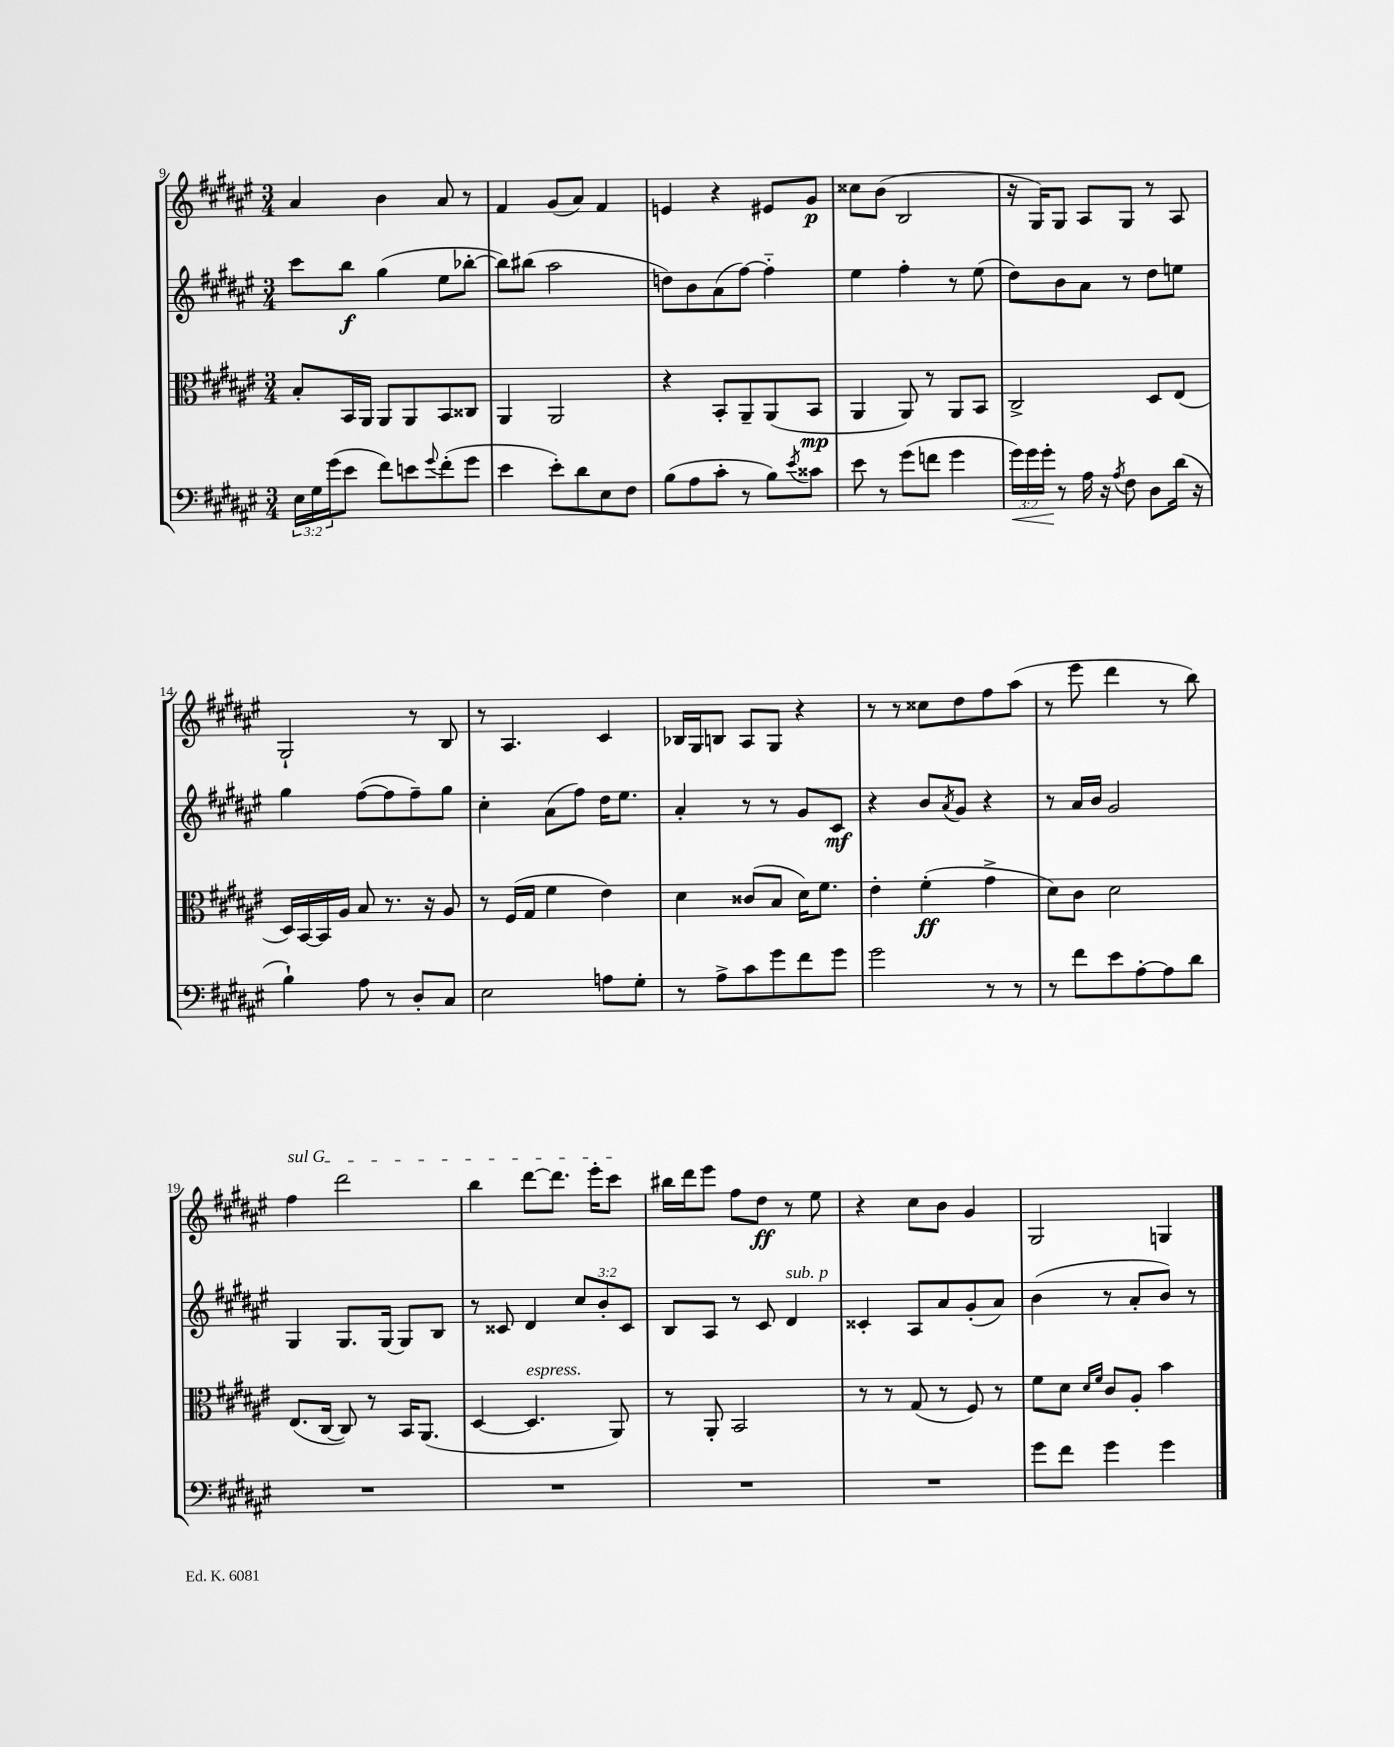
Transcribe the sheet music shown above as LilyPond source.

<<
\new StaffGroup <<
\new Staff = "s0" {
    \clef treble \key fis \major \numericTimeSignature \time 3/4
    ais'4 b'4 ais'8 r8 |
    fis'4 gis'8( ais'8) fis'4 |
    e'4 r4 eis'8 gis'8\p |
    cisis''8 b'8( b2 |
    r16 gis16) gis8 ais8 gis8 r8 ais8 |
    gis2-! r8 b8 |
    r8 ais4. cis'4 |
    bes16 gis16 b8 ais8 gis8 r4 |
    r8 r8 cisis''8 dis''8 fis''8 ais''8( |
    r8 eis'''8 dis'''4 r8 b''8) |
    \once \override TextSpanner.bound-details.left.text = \markup { \italic "sul G" } fis''4\startTextSpan dis'''2 |
    b''4 dis'''8~ dis'''8. eis'''16-. cis'''8\stopTextSpan |
    bis''16 dis'''16 eis'''8 fis''8 dis''8\ff r8 eis''8 |
    r4 cis''8 b'8 gis'4 |
    gis2 g4 \bar "|." |
}
\new Staff = "s1" {
    \clef treble \key fis \major \numericTimeSignature \time 3/4 \override Staff.TupletNumber.text = #tuplet-number::calc-fraction-text
    cis'''8 b''8\f gis''4( eis''8 bes''8~-. |
    bes''8) bis''8( ais''2 |
    d''8) b'8 ais'8( fis''8~) fis''4-_ |
    eis''4 fis''4-. r8 eis''8( |
    dis''8) b'8 ais'8 r8 dis''8 e''8 |
    gis''4 fis''8~( fis''8 fis''8--) gis''8 |
    cis''4-. ais'8( fis''8) dis''16 eis''8. |
    ais'4-. r8 r8 gis'8 cis'8\mf |
    r4 b'8 \acciaccatura { ais'8 } gis'8 r4 |
    r8 ais'16 b'16 gis'2 |
    gis4 gis8. gis16~ gis8 b8 |
    r8 cisis'8 dis'4 \tuplet 3/2 { cis''8 b'8-. cisis'8 } |
    b8 ais8 r8 cis'8 dis'4^\markup { \italic "sub. p" } |
    cisis'4-. ais8 ais'8 gis'8-.( ais'8) |
    b'4( r8 ais'8-. b'8) r8 \bar "|." |
}
\new Staff = "s2" {
    \clef alto \key fis \major \numericTimeSignature \time 3/4
    b8-. b,16 ais,16 ais,8 ais,8 b,8 cisis8 |
    ais,4 ais,2 |
    r4 b,8-. ais,8-- ais,8( b,8\mp |
    ais,4 ais,8) r8 ais,8 b,8 |
    cis2-> dis8 eis8( |
    dis16) b,16~ b,16 ais16 b8 r8. r16 ais8 |
    r8 fis16( gis16 fis'4 eis'4) |
    dis'4 cisis'8( b8 dis'16) fis'8. |
    eis'4-. fis'4-.\ff( gis'4-> |
    dis'8) cis'8 dis'2 |
    eis8.( cis16~ cis8) r8 b,16 ais,8.( |
    dis4~ dis4.^\markup { \italic "espress." } ais,8) |
    r8 ais,8-. b,2 |
    r8 r8 gis8( r8 fis8) r8 |
    fis'8 dis'8 \grace { dis'16 fis'16 } cis'8 ais8-. b'4 \bar "|." |
}
\new Staff = "s3" {
    \clef bass \key fis \major \numericTimeSignature \time 3/4 \override Staff.TupletNumber.text = #tuplet-number::calc-fraction-text
    \tuplet 3/2 { eis16 gis16 gis'16( } eis'8 fis'8) e'8 \appoggiatura { gis'8 } fis'8-.( gis'8 |
    eis'4 eis'8-.) dis'8 eis8 fis8 |
    b8( ais8 cis'8-. r8 b8) \acciaccatura { eis'8 } cisis'8 |
    eis'8 r8 gis'8( f'8 gis'4 |
    \tuplet 3/2 { gis'16\<) gis'16 gis'16-.\! } r8 ais16 r16 \acciaccatura { ais8 } fis8 dis8 dis'16( r16 |
    b4-!) ais8 r8 dis8-. cis8 |
    eis2 a8 gis8-. |
    r8 ais8-> cis'8 gis'8 fis'8 gis'8 |
    gis'2 r8 r8 |
    r8 fis'8 eis'8 ais8~-. ais8 dis'8 |
    R2. |
    R2. |
    R2. |
    R2. |
    gis'8 fis'8 gis'4 gis'4 \bar "|." |
}
>>
>>
\layout { \context { \Score currentBarNumber = #9 } }
